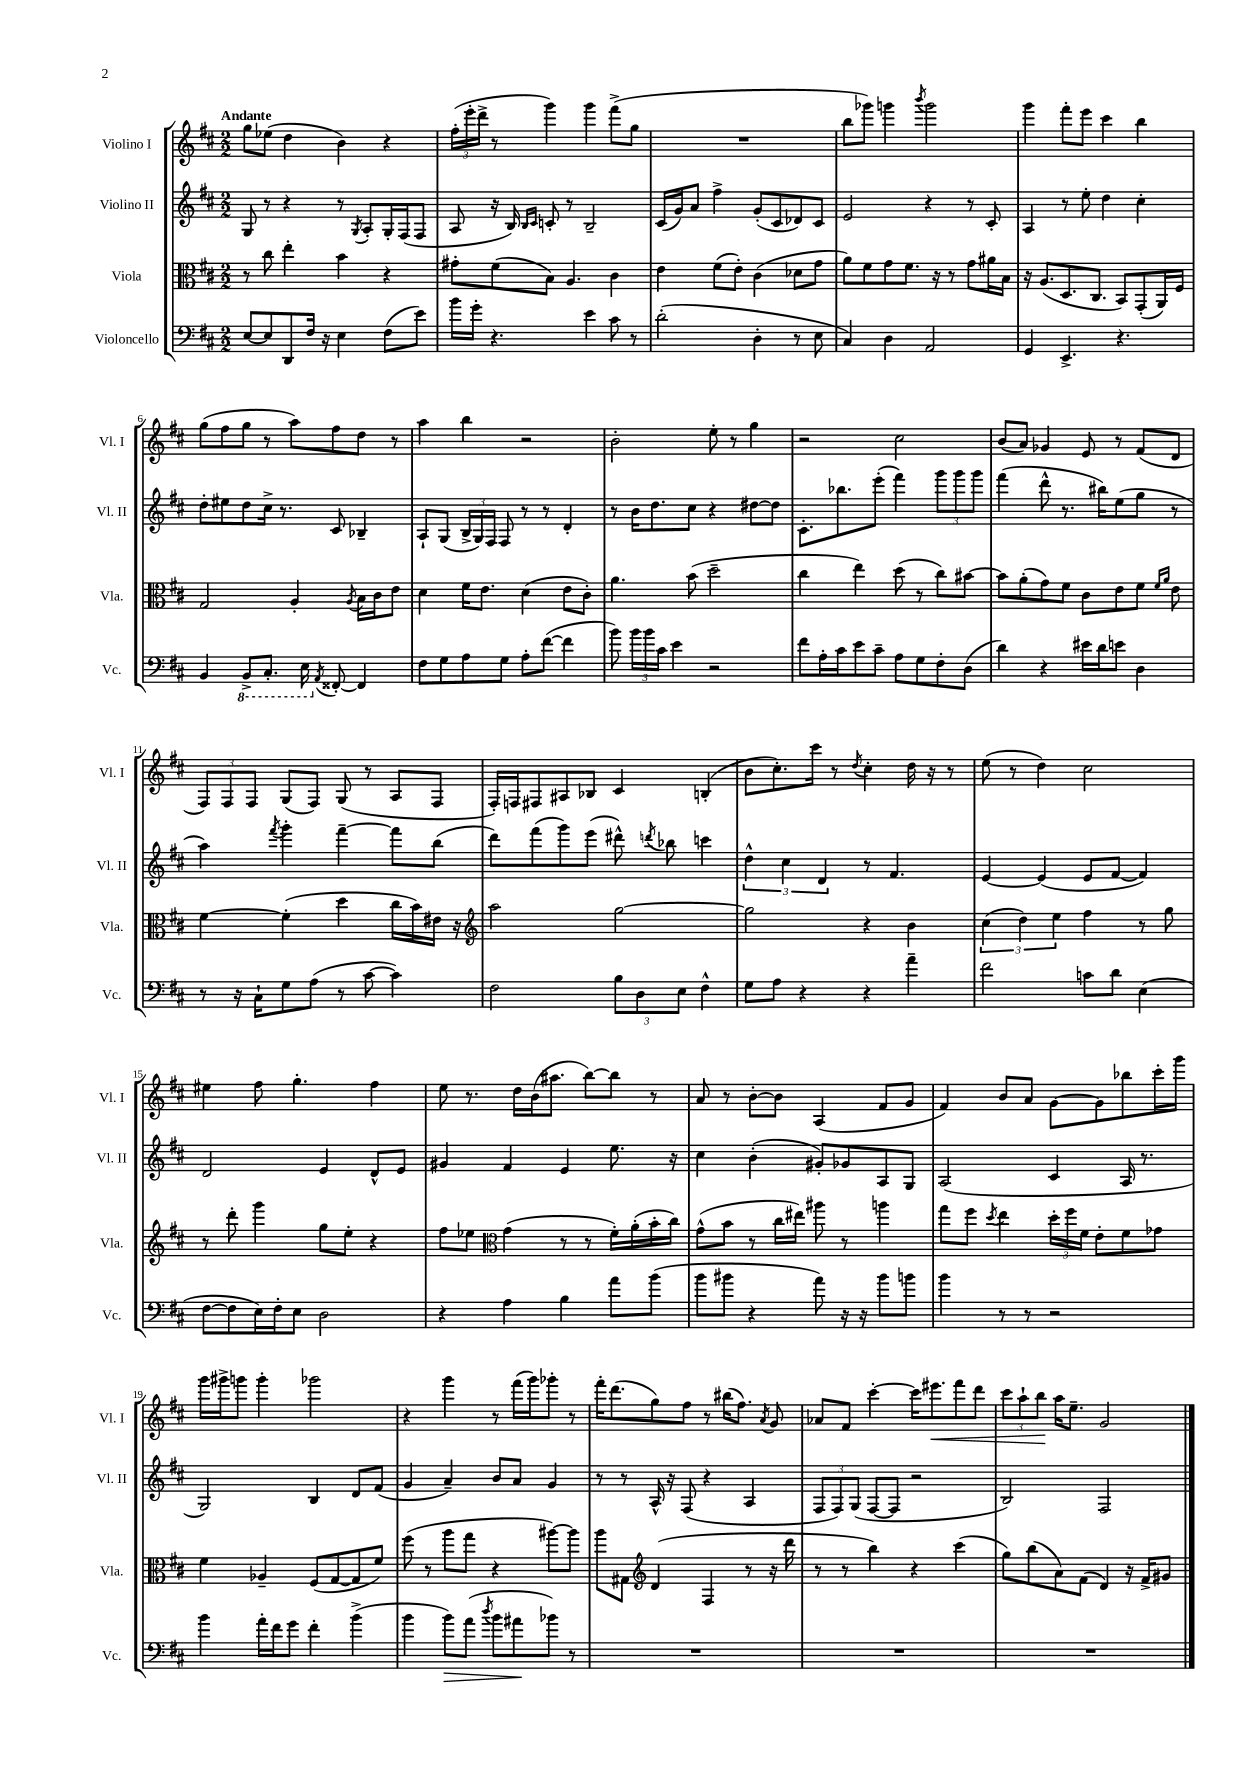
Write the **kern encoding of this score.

**kern	**dynam	**kern	**kern	**kern	**dynam
*part4	*part4	*part3	*part2	*part1	*part1
*staff4	*staff4	*staff3	*staff2	*staff1	*staff1
*I"Violoncello	*	*I"Viola	*I"Violino II	*I"Violino I	*
*I'Vc.	*	*I'Vla.	*I'Vl. II	*I'Vl. I	*
*clefF4	*	*clefC3	*clefG2	*clefG2	*
*k[f#c#]	*	*k[f#c#]	*k[f#c#]	*k[f#c#]	*
*M2/2	*	*M2/2	*M2/2	*M2/2	*
=1	=1	=1	=1	=1	=1
!	!	!	!	!LO:TX:a:B:t=Andante	!
[8E/L	.	8r	8G/	8gg\L	.
8E/]	.	8cc#\	8r	(8ee-X\J	.
8DD/	.	4ee'\	4r	4dd\	.
16F#/Jk	.	.	.	.	.
16r	.	.	.	.	.
4E\	.	4b\	8r	4b\)	.
.	.	.	8qG/	.	.
.	.	.	8A'/L	.	.
(8F#\L	.	4r	16G'/L	4r	.
.	.	.	(16F#/J	.	.
8e\J)	.	.	8F#/J	.	.
=2	=2	=2	=2	=2	=2
16b\LL	.	8g#X'\L	8A/	(24ff#'\LL	.
.	.	.	.	24eee'\	.
16g'\JJ	.	.	.	.	.
.	.	.	.	24ddd^\JJ	.
4.r	.	(8f#\	16r	8r	.
.	.	.	16B/)	.	.
.	.	.	16qqB/LL	.	.
.	.	.	16qqc#/JJ	.	.
.	.	8B\J)	8cn'/	4ggg\)	.
.	.	4.A/	8r	.	.
4e\	.	.	2B~/	4ggg\	.
8c#\	.	4c#\	.	(8fff#^\L	.
8r	.	.	.	8gg\J	.
=3	=3	=3	=3	=3	=3
(2d'\	.	4e\	(16c#/LL	1r	.
.	.	.	16g/J)	.	.
.	.	.	8a/J	.	.
.	.	(8f#\L	4ff#^\	.	.
.	.	8e'\J)	.	.	.
4D'\	.	(4c#\	(8g'/L	.	.
.	.	.	8c#/	.	.
8r	.	8d-X\L	8d-X/)	.	.
8E\	.	8g\J	8c#/J	.	.
=4	=4	=4	=4	=4	=4
4C#/)	.	8a\L)	2e/	8bb\L	.
.	.	8f#\	.	8ggg-X\J)	.
4D\	.	8g\	.	4gggn\	.
.	.	8.f#\J	.	.	.
.	.	.	.	8qbbb/	.
2AA/	.	.	4r	2ggg\	.
.	.	16r	.	.	.
.	.	8r	.	.	.
.	.	8g\L	8r	.	.
.	.	16a#X\L	8c#'/	.	.
.	.	16B\JJ	.	.	.
=5	=5	=5	=5	=5	=5
4GG/	.	16r	4A/	4ggg\	.
.	.	(8.A/L	.	.	.
4.EE^/	.	8.D/	8r	8fff#'\L	.
.	.	.	8ee'\	8eee\J	.
.	.	8.C#/J	.	.	.
.	.	.	4dd\	4ccc#\	.
4.r	.	8BB/L)	.	.	.
.	.	(8GG'/	4cc#'\	4bb\	.
.	.	16AA/L)	.	.	.
.	.	16F#/JJ	.	.	.
!!LO:LB:g=z
=6	=6	=6	=6	=6	=6
4BB/	.	2G/	8dd'\L	(8gg\L	.
.	.	.	8ee#X\	8ff#\	.
*8ba	*	*	*	*	*
8BBB^/L	.	.	8dd\	8gg\J	.
8.CC#'/J	.	.	16cc#^\Jk	8r	.
.	.	.	8.r	.	.
.	.	4A'/	.	8aa\L)	.
16EE\	.	.	.	.	.
*X8ba	*	*	*	*	*
8qAA/	.	.	.	.	.
[8FF##X'/	.	.	8c#/	8ff#\	.
.	.	8qA/	.	.	.
4FF##/]	.	16B\LL	4B-X~/	8dd\J	.
.	.	16c#\J	.	.	.
.	.	8e\J	.	8r	.
=7	=7	=7	=7	=7	=7
8F#\L	.	4d\	8A`/L	4aa\	.
8G\	.	.	(8G/J	.	.
8A\	.	16f#\KL	24B^/LL	4bb\	.
.	.	.	24G/)	.	.
.	.	8.e\J	.	.	.
.	.	.	24F#/JJ	.	.
8G\J	.	.	8F#/	.	.
8A'\L	.	(4d\	8r	2r	.
([8f#\J	.	.	8r	.	.
4f#\]	.	8e\L	4d'/	.	.
.	.	8c#'\J)	.	.	.
=8	=8	=8	=8	=8	=8
8b\)	.	4.a\	8r	2b'\	.
24b\LL	.	.	16b\KL	.	.
24b\	.	.	.	.	.
.	.	.	8.dd\	.	.
24c#\JJ	.	.	.	.	.
4e\	.	.	.	.	.
.	.	(8b\	8cc#\J	.	.
2r	.	2dd~\	4r	8ee'\	.
.	.	.	.	8r	.
.	.	.	[8dd#X\L	4gg\	.
.	.	.	8dd#\J]	.	.
=9	=9	=9	=9	=9	=9
8f#\L	.	4cc#\	8.c#'\L	2r	.
16A'\L	.	.	.	.	.
16c#\J	.	.	8.bb-X\	.	.
8e\	.	4ee\)	.	.	.
8c#~\J	.	.	(8eee'\J	.	.
8A\L	.	(8dd\	4fff#\)	2cc#\	.
8G\	.	8r	.	.	.
8F#'\	.	8cc#\L)	12ggg\L	.	.
.	.	.	12ggg\	.	.
(8D\J	.	[8b#X\J	.	.	.
.	.	.	12ggg\J	.	.
=10	=10	=10	=10	=10	=10
4d\)	.	8b#\L]	(4fff#\	(8b/L	.
.	.	(8a'\	.	8a/J)	.
4r	.	8g\)	8ddd^^\	4g-X/	.
.	.	8f#\J	8.r	.	.
16e#X\LL	.	8c#\L	.	8e/	.
16d\J	.	.	16bb#X\KL)	.	.
8en\J	.	8e\	(8ee\	8r	.
4D\	.	8f#\J	8gg\J	(8f#/L	.
.	.	16qqf#/LL	.	.	.
.	.	16qqa/JJ	.	.	.
.	.	8e\	8r	8d/J	.
!!LO:LB:g=z
=11	=11	=11	=11	=11	=11
8r	.	[4f#\	4aa\)	12F#/L)	.
.	.	.	.	12F#/	.
16r	.	.	.	.	.
.	.	.	.	12F#/J	.
16C#`\KL	.	.	.	.	.
.	.	.	8qfff#/	.	.
8G\	.	(4f#'\]	4ggg'\	(8G/L	.
(8A\J	.	.	.	8F#/J)	.
8r	.	4dd\	[4fff#~\	(8G/	.
[8c#\	.	.	.	8r	.
4c#\])	.	16cc#\LL	8fff#\L]	8A/L	.
.	.	16b\)	.	.	.
.	.	16e#X\JJ	(8bb\J	8F#/J	.
.	.	16r	.	.	.
=12	=12	=12	=12	=12	=12
*	*	*clefG2	*	*	*
2F#\	.	2aa\	8ddd\L)	16F#'/LL)	.
.	.	.	.	16Fn/J	.
.	.	.	(8fff#\	8F#X/	.
.	.	.	8ggg\)	8A#X/	.
.	.	.	(8eee\J	8B-X/J	.
12B\L	.	[2gg\	8ddd#X^^\)	4c#/	.
12D\	.	.	.	.	.
.	.	.	8qdddn/	.	.
.	.	.	8bb-X\	.	.
12E\J	.	.	.	.	.
4F#^^\	.	.	4cccn\	(4Bn'/	.
=13	=13	=13	=13	=13	=13
8G\L	.	2gg\]	6dd^^\	8b\L	.
8A\J	.	.	.	8.cc#'\)	.
.	.	.	6cc#\	.	.
4r	.	.	.	.	.
.	.	.	.	16ccc#\Jk	.
.	.	.	6d/	.	.
.	.	.	.	8r	.
.	.	.	.	8qdd/	.
4r	.	4r	8r	4cc#'\	.
.	.	.	4.f#/	.	.
4a~\	.	4b\	.	16dd\	.
.	.	.	.	16r	.
.	.	.	.	8r	.
=14	=14	=14	=14	=14	=14
2f#\	.	(6cc#\	[4e/	(8ee\	.
.	.	.	.	8r	.
.	.	6dd\)	.	.	.
.	.	.	(4e/]	4dd\)	.
.	.	6ee\	.	.	.
8cn\L	.	4ff#\	8e/L	2cc#\	.
8d\J	.	.	[8f#/J	.	.
(4E\	.	8r	4f#/])	.	.
.	.	8gg\	.	.	.
!!LO:LB:g=z
=15	=15	=15	=15	=15	=15
[8F#\L	.	8r	2d/	4ee#X\	.
8F#\]	.	8ddd'\	.	.	.
16E\L)	.	4ggg\	.	8ff#\	.
16F#'\J	.	.	.	.	.
8E\J	.	.	.	4.gg'\	.
2D\	.	8gg\L	4e/	.	.
.	.	8ee'\J	.	.	.
.	.	4r	8d^^/L	4ff#\	.
.	.	.	8e/J	.	.
=16	=16	=16	=16	=16	=16
4r	.	8ff#\L	4g#X/	8ee\	.
.	.	8ee-X\J	.	8.r	.
*	*	*clefC3	*	*	*
4A\	.	(4g\	4f#/	.	.
.	.	.	.	16dd\LL	.
.	.	.	.	(16b\J	.
.	.	.	.	8.aa#X\J	.
4B\	.	8r	4e/	.	.
.	.	8r	.	[8bb\L)	.
8a\L	.	16f#'\LL)	8.ee\	8bb\J]	.
.	.	(16a'\	.	.	.
(8b\J	.	16b'\	.	8r	.
.	.	16cc#\JJ)	16r	.	.
=17	=17	=17	=17	=17	=17
8b\L	.	(8g^^\L	4cc#\	8a/	.
8b#X\J	.	8b\J	.	8r	.
4r	.	8r	(4b'\	[8b'\L	.
.	.	16cc#\LL	.	8b\J]	.
.	.	16ee#X\JJ)	.	.	.
8a\)	.	8aa#X\	8g#X'/L)	(4A/	.
16r	.	8r	8g-X/	.	.
16r	.	.	.	.	.
8b#\L	.	4aan\	8A/	8f#/L	.
8bn\J	.	.	8G/J	8g/J	.
=18	=18	=18	=18	=18	=18
4b\	.	8gg\L	(2A/	4f#/)	.
.	.	8ff#\J	.	.	.
.	.	8qdd/	.	.	.
8r	.	4ee\	.	8b/L	.
8r	.	.	.	8a/J	.
2r	.	24dd'\LL	4c#/	[8g\L	.
.	.	24ff#\	.	.	.
.	.	24f#\JJ	.	.	.
.	.	8e'\L	.	8g\]	.
.	.	8f#\	16A/	8bb-X\	.
.	.	.	8.r	.	.
.	.	8g-X\J	.	16ccc#'\L	.
.	.	.	.	16ggg\JJ	.
!!LO:LB:g=z
=19	=19	=19	=19	=19	=19
4b\	.	4f#\	2G/)	16ggg\LL	.
.	.	.	.	16ggg#X^\J	.
.	.	.	.	8gggn\J	.
16a'\LL	.	4A-X~/	.	4ggg'\	.
16f#\J	.	.	.	.	.
8g\J	.	.	.	.	.
4f#'\	.	(8F#/L	4B/	2ggg-X\	.
.	.	[8G/	.	.	.
(4b^\	.	8G/]	8d/L	.	.
.	.	8f#/J)	(8f#/J	.	.
=20	=20	=20	=20	=20	=20
4b\	.	(8ff#\	4g/	4r	.
.	.	8r	.	.	.
!	!LO:HP:b	!	!	!	!
8b\L)	>	8aa\L	4a~/)	4ggg\	.
(8a\J	.	8gg\J	.	.	.
8qdd/	.	.	.	.	.
8b\L	.	4r	8b/L	8r	.
8a#X\	.	.	8a/J	(16fff#\LL	.
.	.	.	.	16ggg\J)	.
8b-X\J)	]	[8aa#X\L)	4g/	8ggg-X'\J	.
8r	.	8aa#\J]	.	8r	.
=21	=21	=21	=21	=21	=21
1r	.	8aa\L	8r	16fff#'\KL	.
.	.	.	.	(8.ddd\	.
.	.	8G#X\J	8r	.	.
*	*	*clefG2	*	*	*
.	.	(4d/	16A^^/	8gg\)	.
.	.	.	16r	.	.
.	.	.	(8F#/	8ff#\J	.
.	.	4F#/	4r	8r	.
.	.	.	.	(16bb#X\KL	.
.	.	.	.	8.ff#\J)	.
.	.	8r	4A/	.	.
.	.	.	.	8qa/	.
.	.	16r	.	8g/	.
.	.	16ddd\	.	.	.
=22	=22	=22	=22	=22	=22
1r	.	8r	12F#/L	8a-X/L	.
.	.	.	12F#/)	.	.
.	.	8r	.	8f#/J	.
.	.	.	(12G/J	.	.
.	.	4bb\)	[8F#/L	[4ccc#'\	.
.	.	.	8F#/J]	.	.
.	.	4r	2r	16ccc#\KL]	.
!	!	!	!	!	!LO:HP:b
.	.	.	.	8.eee#X\	<
.	.	(4ccc#\	.	8fff#\	.
.	.	.	.	8ddd\J	.
=23	=23	=23	=23	=23	=23
1r	.	8gg\L)	2B/)	12ccc#\L	.
.	.	.	.	12aa`\	.
.	.	(8bb\	.	.	.
.	.	.	.	12bb\J	.
.	.	8a\)	.	16aa\KL	[
.	.	.	.	8.ee~\J	.
.	.	(8f#\J	.	.	.
.	.	4d/)	2F#/	2g/	.
.	.	16r	.	.	.
.	.	16f#^/KL	.	.	.
.	.	8g#X/J	.	.	.
==	==	==	==	==	==
*-	*-	*-	*-	*-	*-
